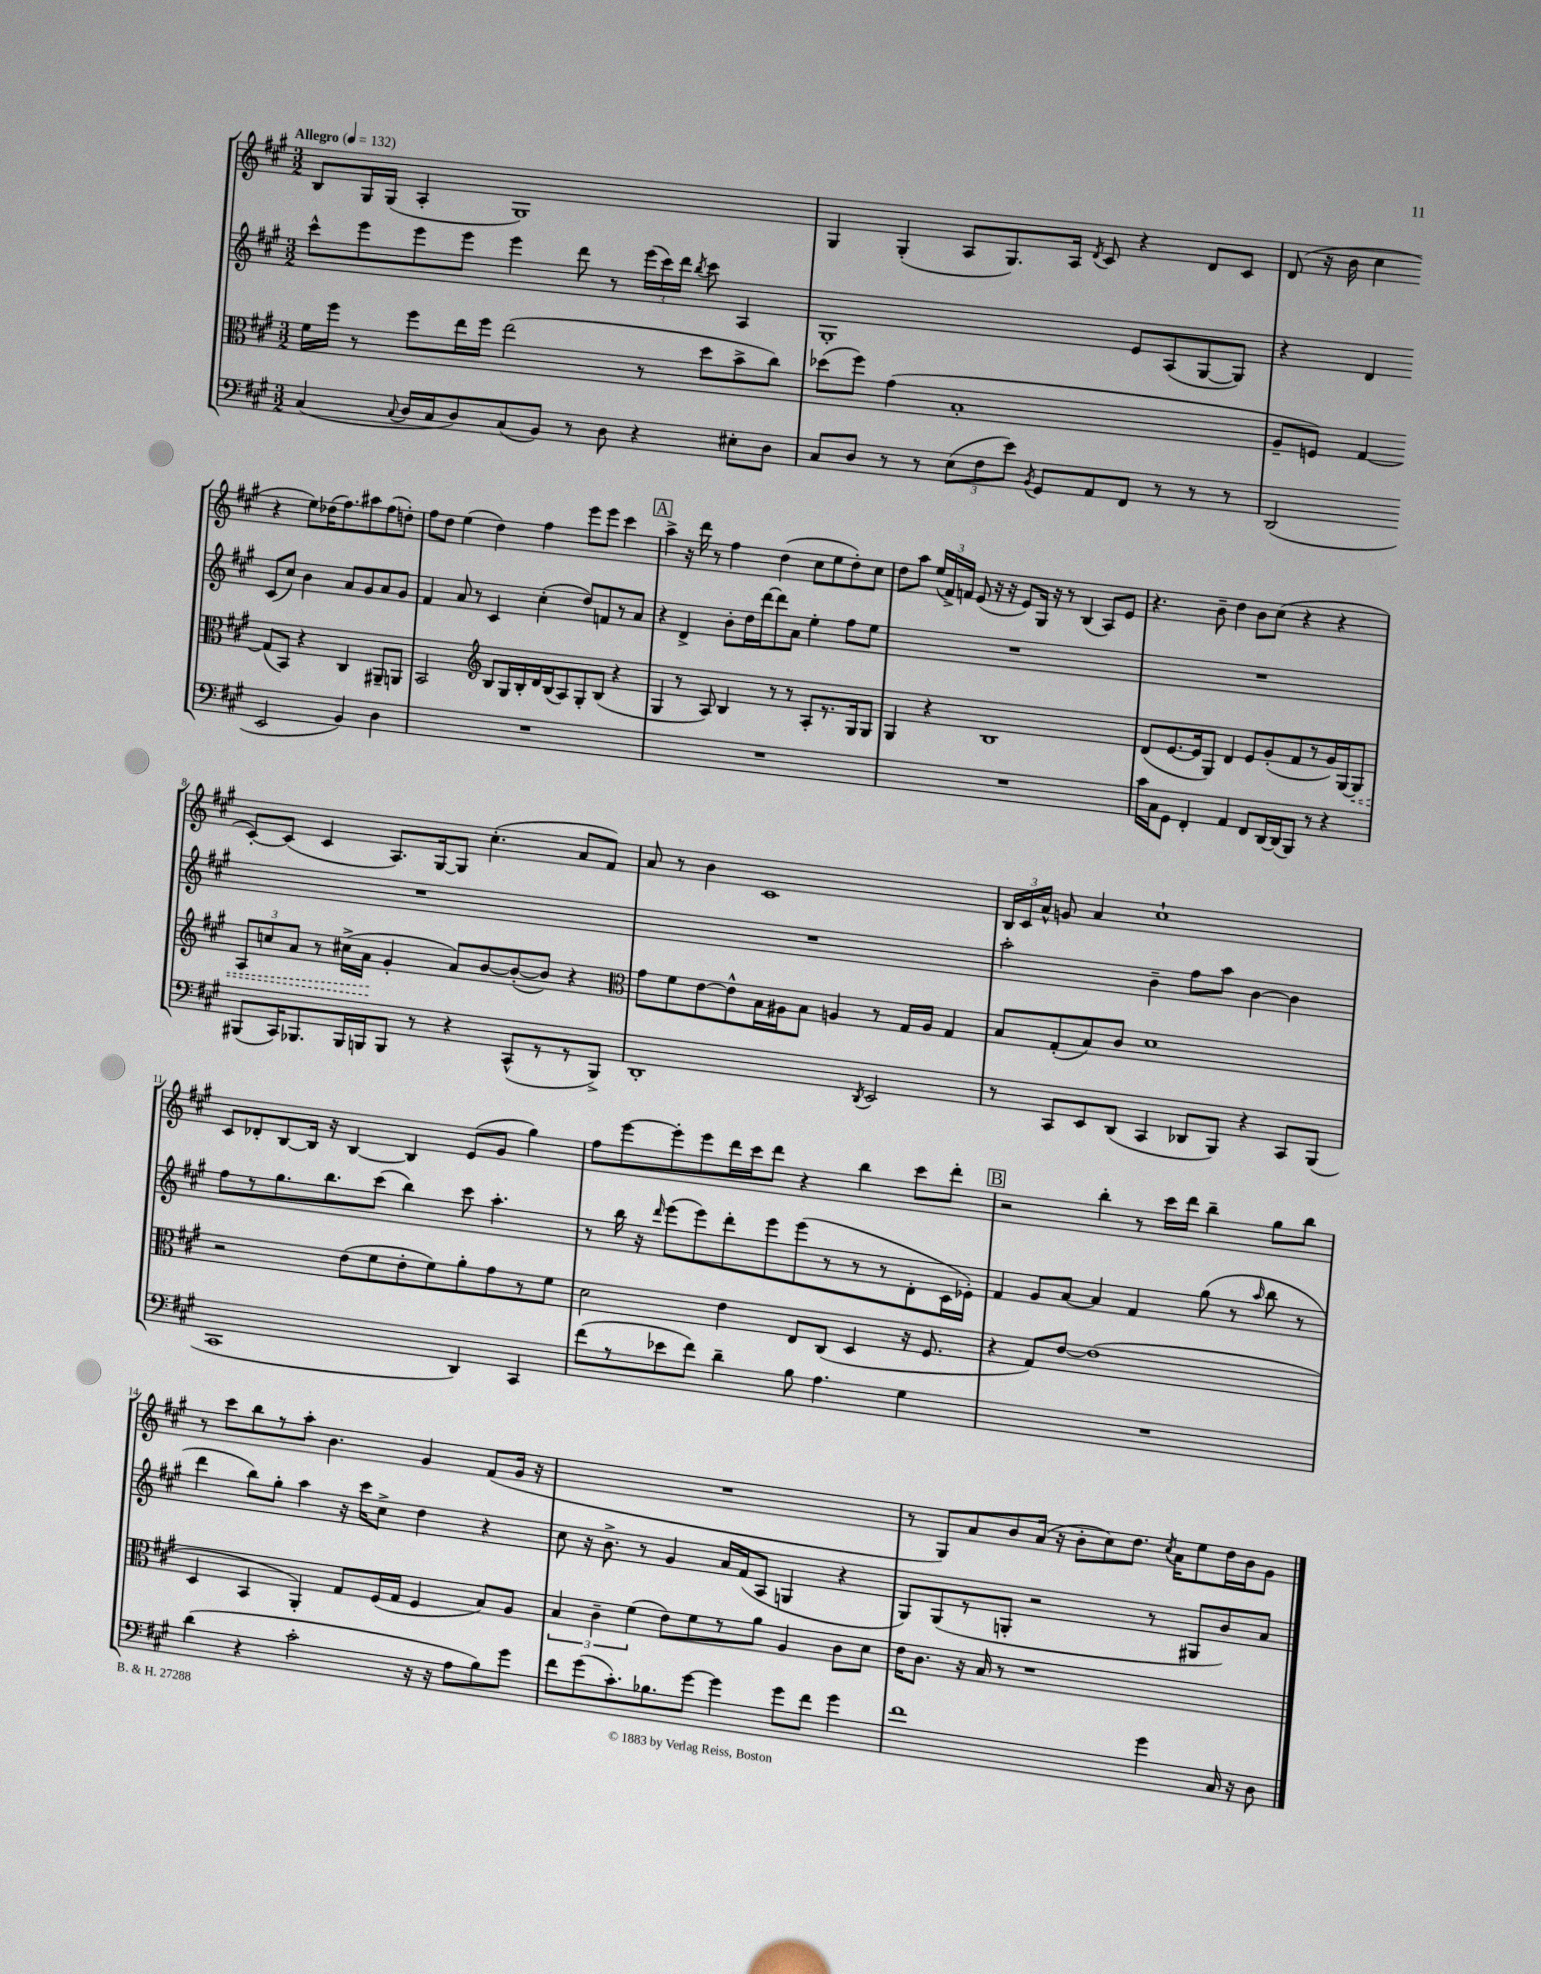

**kern	**kern	**dynam	**kern	**kern
*part4	*part3	*part3	*part2	*part1
*staff4	*staff3	*staff3	*staff2	*staff1
*clefF4	*clefC3	*	*clefG2	*clefG2
*k[f#c#g#]	*k[f#c#g#]	*	*k[f#c#g#]	*k[f#c#g#]
*M3/2	*M3/2	*	*M3/2	*M3/2
*MM132	*MM132	*	*MM132	*MM132
=1	=1	=1	=1	=1
!	!	!	!	!LO:TX:a:B:t=Allegro
(4C#/	16f#\LL	.	8ccc#^^\L	8B/L
.	16ff#\JJ	.	.	.
.	8r	.	8eee\	16G#/L
.	.	.	.	(16G#/JJ
8qqC#/	.	.	.	.
16D/LL	8ff#\L	.	8eee\	4A'/
16C#/J	.	.	.	.
8D/)	16ee\L	.	8eee\J	.
.	16ff#\JJ	.	.	.
(8C#/	(2ee\	.	4eee\	1G#)
8BB/J)	.	.	.	.
8r	.	.	8ddd\	.
8D\	.	.	8r	.
4r	8r	.	(24eee\LL	.
.	.	.	24ccc#\)	.
.	.	.	24ddd\JJ	.
.	.	.	8qbb/	.
.	8dd\L	.	8ccc#\	.
8E#X'\L	8b^\	.	4A/	.
8D\J	8cc#\J)	.	.	.
=2	=2	=2	=2	=2
8C#/L	(8dd-X\L	.	1G#'	4G#/
8D/J	8ff#\J)	.	.	.
8r	(4g#\	.	.	(4G#'/
8r	.	.	.	.
(12E\L	1B'	.	.	8A/L
12F#\	.	.	.	.
.	.	.	.	8.G#/)
12e\J)	.	.	.	.
8qBB/	.	.	.	.
8GG#/L	.	.	.	.
.	.	.	.	16A/Jk
.	.	.	.	8qd/
8AA/	.	.	.	8c#/
8FF#/J	.	.	8e/L	4r
8r	.	.	(8A/	.
8r	.	.	[8G#/	8d/L
8r	.	.	8G#/J])	8c#/J
=3	=3	=3	=3	=3
(2DD/	8A~/L	.	4r	(8d/
.	8Fn/J)	.	.	16r
.	.	.	.	16b\
.	[4G#/	.	4d/	4cc#\
2EE/	(8G#/L]	.	(8c#/L	4r
.	8BB/J)	.	8cc#/J)	.
.	4r	.	4b\	8ee\L)
.	.	.	.	(16dd-X\K
.	.	.	.	8.ff#\)
4BB/)	4C#/	.	8a/L	.
.	.	.	8g#/	8aa#X\
4D\	8AA#X~/L	.	8a/	(8ff#\
.	8AAn/J	.	8g#/J	8ddn'\J)
!!LO:LB:g=z
=4	=4	=4	=4	=4
1.r	2BB/	.	4f#/	8ff#\L
.	.	.	.	8dd\J
.	.	.	8a/	(4ee\
.	.	.	8r	.
*	*clefG2	*	*	*
.	8B/L	.	4c#/	4dd\)
.	16G#/L	.	.	.
.	16B'/	.	.	.
.	16d/	.	(4cc#'\	4ff#\
.	(16B/J	.	.	.
.	8A/)	.	.	.
.	8G#'/	.	8dd/L)	8eee\L
.	(8B/J	.	8fn/	8eee\J
.	4r	.	8r	4ccc#\
.	.	.	8a/J	.
!!LO:REH:place=s1:t=A
=5	=5	=5	=5	=5
1.r	4G#/	.	4r	4aa^\
.	8r	.	4d^/	16r
.	.	.	.	16ddd\
.	8A/)	.	.	8r
.	4B/	.	8b'\L	4ff#\
.	.	.	16dd\L	.
.	.	.	[16ddd\J	.
.	8r	.	8ddd\]	(4dd\
.	8r	.	8a\J	.
.	8A'/L	.	4ee'\	8cc#\L
.	8.r	.	.	8ee\
.	.	.	8ff#\L	8dd'\)
.	16G#/k	.	.	.
.	8G#/J	.	8ee\J	8cc#\J
=6	=6	=6	=6	=6
1.r	4G#/	.	1.r	8dd\L
.	.	.	.	8aa\J
.	4r	.	.	(24ee/LL
.	.	.	.	24f#^/)
.	.	.	.	24fn/JJ
.	.	.	.	(8e/
.	1B	.	.	16r
.	.	.	.	16r
.	.	.	.	8e/L)
.	.	.	.	16G#/Jk
.	.	.	.	16r
.	.	.	.	8r
.	.	.	.	(4B/
.	.	.	.	8A/L)
.	.	.	.	8e/J
=7	=7	=7	=7	=7
16c#\LL	(8d/L	.	1.r	4.r
16C#\J	.	.	.	.
8GG#\J	[8.e/	.	.	.
4FF#'/	.	.	.	.
.	16e/k]	.	.	.
.	8G#/J)	.	.	8b~\
4AA/	4d/	.	.	4dd\
8FF#/L	8e/L	.	.	8b\L
[16DD/L	(8g#'/	.	.	(8cc#\J
(16DD/J]	.	.	.	.
8BBB/J)	8f#/	.	.	4r
8r	8r	.	.	.
4r	16g#/L)	.	.	4r
.	[16G#/J	.	.	.
!	!	!LO:HP:b	!	!
.	8G#/J]	<	.	.
!!LO:LB:g=z
=8	=8	=8	=8	=8
(8BBB#X/L	12A/L	.	1.r	[8c#'/L)
.	12ccn/	.	.	.
16CC#/K)	.	.	.	(8c#/J]
.	12a/J	.	.	.
8.BBB-X/	.	.	.	.
.	8r	.	.	4c#/
16BBB-/L	(16cc#X^\LL	.	.	.
16BBBn/J	16a\JJ	.	.	.
8BBB/J	4g#'/	[	.	8.A/L)
8r	.	.	.	.
.	.	.	.	[16G#/k
4r	8a/L)	.	.	8G#/J]
.	[8b/	.	.	(4.cc#'\
(8CC#^^/L	(8b'/_	.	.	.
8r	8b/J])	.	.	.
8r	4r	.	.	8a/L
8BBB^/J)	.	.	.	8f#/J)
=9	=9	=9	=9	=9
*	*clefC3	*	*	*
1DD'	8g#\L	.	1.r	8a/
.	8f#\	.	.	8r
.	[8e\	.	.	4b\
.	8e^^\]	.	.	.
.	16B\L	.	.	1c#
.	16A#X\J	.	.	.
.	8B\J	.	.	.
.	4An/	.	.	.
8qDD/	.	.	.	.
2EE/	8r	.	.	.
.	16G#/LL	.	.	.
.	16A/JJ	.	.	.
.	4G#/	.	.	.
=10	=10	=10	=10	=10
8r	8B/L	.	2aa'\	24B/LL
.	.	.	.	24c#/
.	.	.	.	24a^^/JJ
8CC#/L	(8G#'/	.	.	8gn/
8EE/	8B/)	.	.	4a/
(8DD/J	8c#/J	.	.	.
4CC#/	1d	.	4b~\	1cc#`
8DD-X/L	.	.	8ff#\L	.
8BBB/J)	.	.	8aa\J	.
4r	.	.	[4b\	.
8CC#/L	.	.	4b\]	.
(8BBB/J	.	.	.	.
!!LO:LB:g=z
=11	=11	=11	=11	=11
1CC#	2r	.	8ff#\L	8c#/L
.	.	.	8r	8d-X'/
.	.	.	8.gg#\	[8B/
.	.	.	.	16B/Jk]
.	.	.	8.bb\	16r
.	(8e\L	.	.	[4B/
.	8f#\	.	(8ccc#\J	.
.	8e'\	.	4bb\)	4B/]
.	8f#\)	.	.	.
4DD/)	8a'\	.	8ccc#\	(8e/L
.	8g#\	.	4.aa'\	8g#/J
4CC#/	8r	.	.	4gg#\)
.	8f#\J	.	.	.
=12	=12	=12	=12	=12
(8f#\L	2d\	.	8r	8ff#\L
8r	.	.	16bb\	[8eee\
.	.	.	16r	.
.	.	.	16qqddd/	.
8e-X\	.	.	(8eee\L	8eee'\]
8f#\J)	.	.	8eee\)	8eee\
4d~\	4e\	.	8ddd'\	16ddd\L
.	.	.	.	16ccc#\J
.	.	.	8eee\	8ddd\J
8B\	8E/L	.	(8eee\	4r
4.A\	(8C#/J	.	8r	.
.	4D/	.	8r	4bb\
.	.	.	8r	.
4G#\	16r	.	8d'\	8ccc#\L
.	8.F#/	.	.	.
.	.	.	16c#\L	8ddd'\J
.	.	.	16e-X'\JJ)	.
!!LO:REH:place=s1:t=B
=13	=13	=13	=13	=13
1.r	4r	.	4f#/	2r
.	8G#/L)	.	8g#/L	.
.	[8e/J	.	[8a/J	.
.	(1e]	.	4a/]	4bb'\
.	.	.	4f#/	8r
.	.	.	.	16ccc#\LL
.	.	.	.	16ddd\JJ
.	.	.	(8gg#\	4bb~\
.	.	.	8r	.
.	.	.	16qqaa/	.
.	.	.	8bb\	8gg#\L
.	.	.	8r	8bb\J
!!LO:LB:g=z
=14	=14	=14	=14	=14
(4d\	4D/	.	4ddd\	8r
.	.	.	.	8ccc#\L
4r	4BB/	.	8bb\L)	8bb\
.	.	.	8gg#'\J	8r
2c#'\	4AA'/)	.	4aa\	8aa'\J
.	.	.	.	4.b\
.	8G#/L	.	16r	.
.	.	.	16ccc#\KL	.
.	(16F#/L	.	8cc#^\J	.
.	16G#/JJ	.	.	.
16r	4F#/	.	4dd\	4g#/
16r	.	.	.	.
8A\L	.	.	.	.
8B\)	8B/L)	.	4r	(8f#/L
8g#\J	8A/J	.	.	16g#/Jk
.	.	.	.	16r
=15	=15	=15	=15	=15
8f#\L	6B/	.	8cc#\	1.r
(8g#\	.	.	16r	.
.	6c#~\	.	.	.
.	.	.	8.b^\	.
8.c#'\)	.	.	.	.
.	(6f#\	.	.	.
.	.	.	8r	.
8.B-X\	.	.	.	.
.	8e\L)	.	4g#/	.
[8g#\J	8f#\	.	.	.
4g#\]	8r	.	16a/LL	.
.	.	.	(16f#/J	.
.	8a\J	.	8A/J	.
8g#\L	4A/	.	4Gn/	.
8f#\J	.	.	.	.
4g#\	8c#\L	.	4r	.
.	8d\J	.	.	.
=16	=16	=16	=16	=16
1f#	16e\KL	.	8G#/L)	8r
.	8.c#\J	.	.	.
.	.	.	(8G#/	8G#/L)
.	16r	.	8r	8a/
.	16B/	.	.	.
.	8r	.	8Gn'/J	8b/
.	1r	.	2r	(16a/Jk
.	.	.	.	16r
.	.	.	.	8b'\L
.	.	.	.	8cc#\)
.	.	.	.	8.dd\J
4g#\	.	.	8r	.
.	.	.	.	8qcc#/
.	.	.	.	16a\KL
.	.	.	8G#X/L	8ee\
16C#/	.	.	8b/)	16dd\L
16r	.	.	.	16b\J
8D\	.	.	8a/J	8g#\J
==	==	==	==	==
*-	*-	*-	*-	*-
